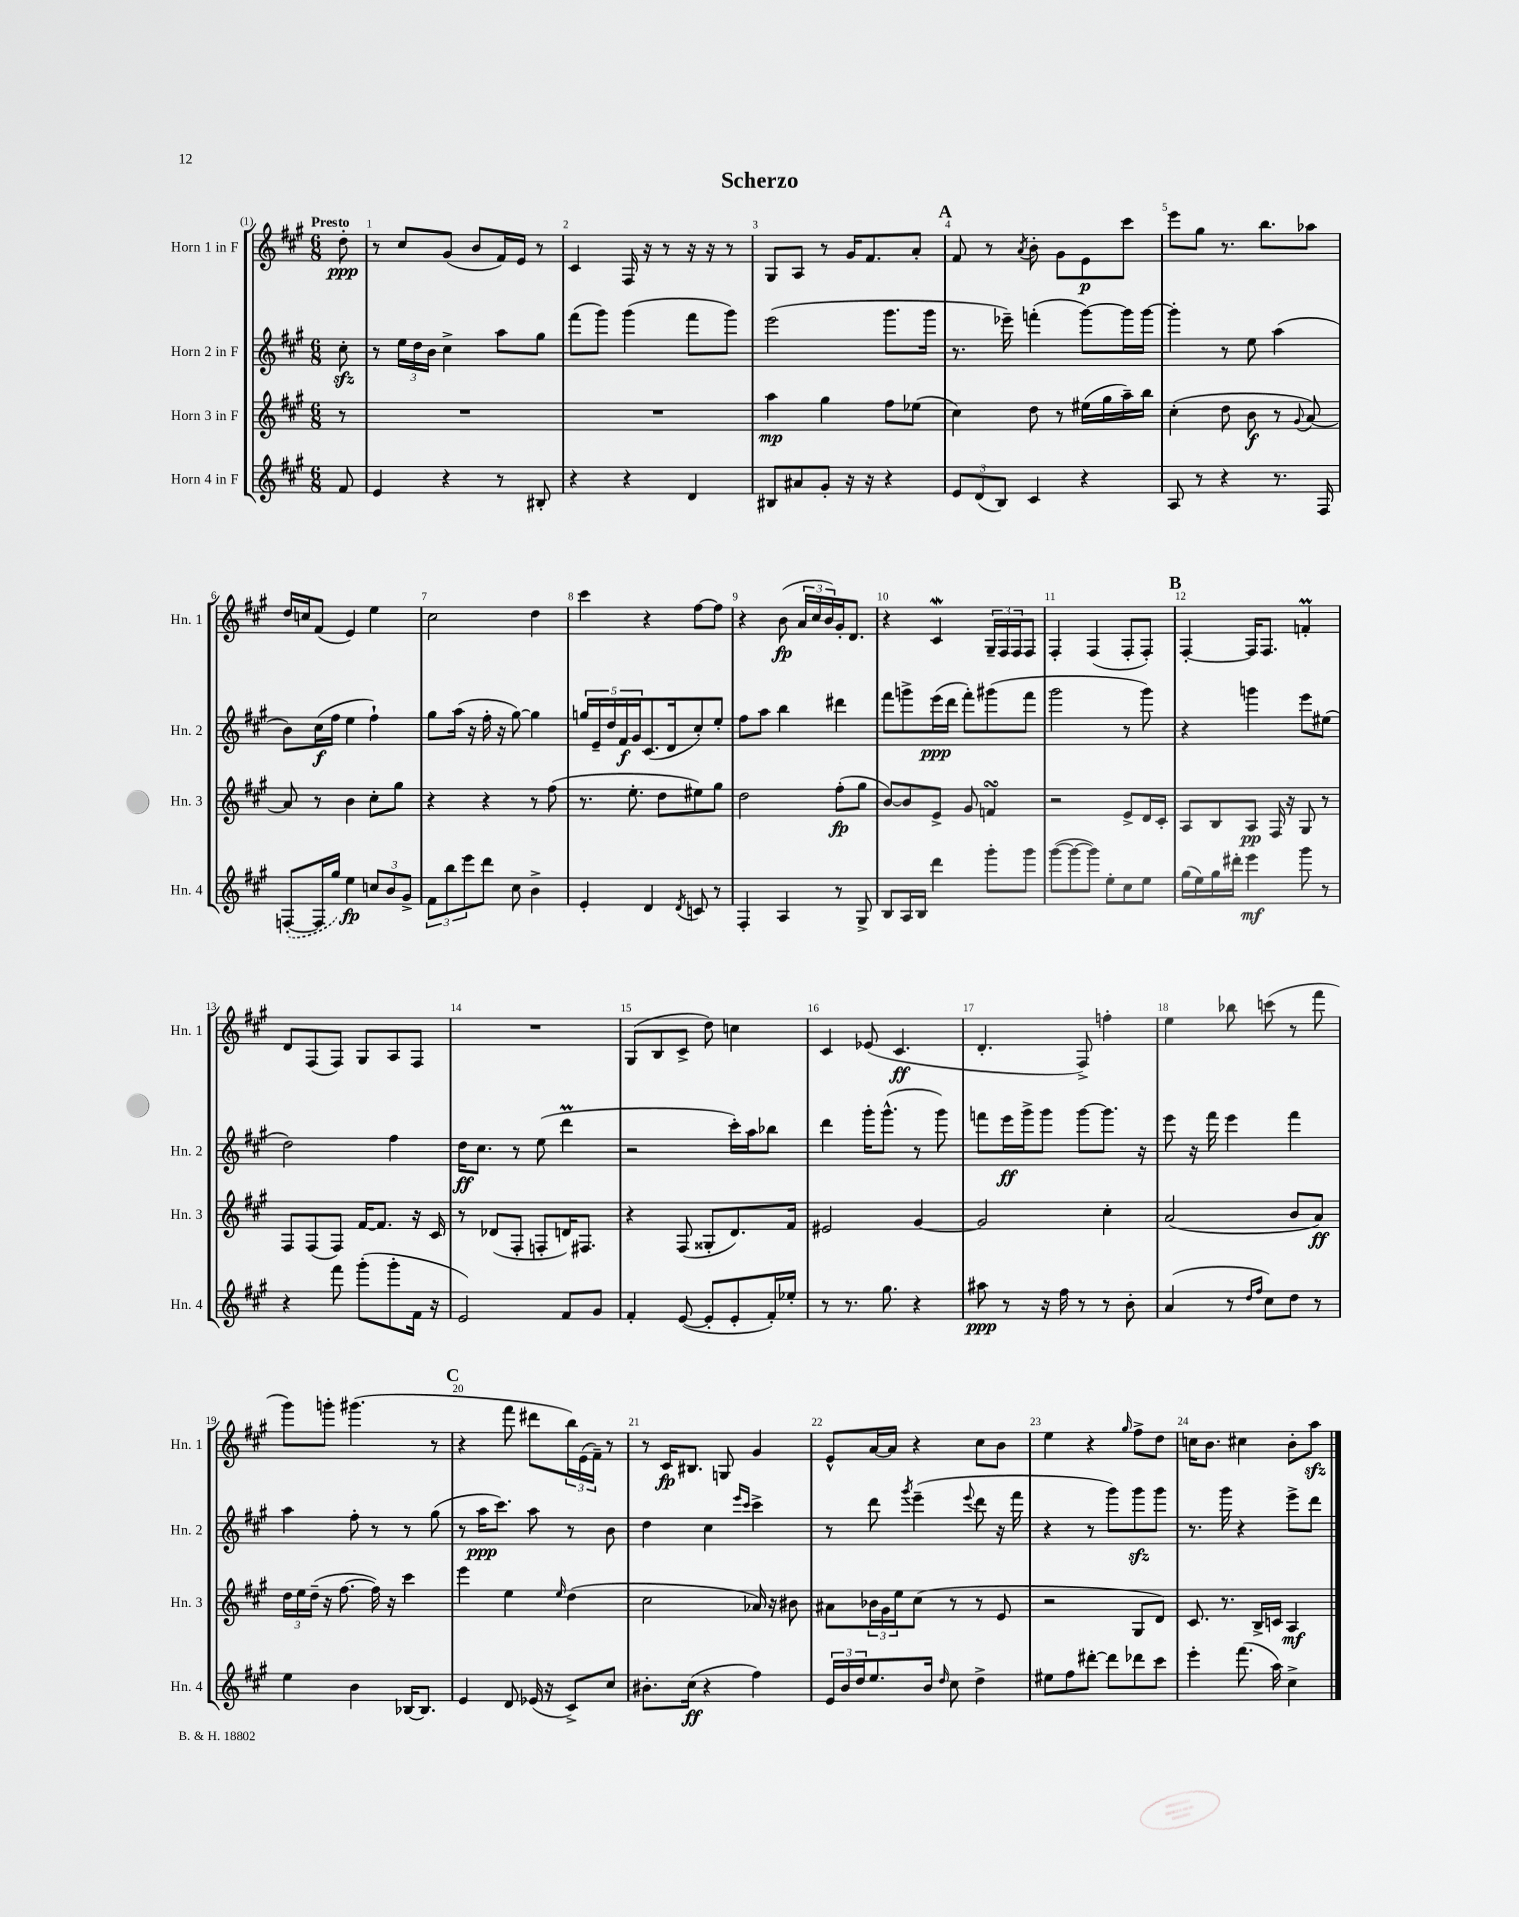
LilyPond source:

\header { title = "Scherzo" }
<<
\new StaffGroup <<
\new Staff = "s0" \with { instrumentName = "Horn 1 in F" shortInstrumentName = "Hn. 1" } {
    \clef treble \key a \major \numericTimeSignature \time 6/8 \partial 8 \tempo "Presto"
    d''8-.\ppp |
    r8 cis''8 gis'8( b'8 fis'16) e'16 r8 |
    cis'4 fis16 r16 r8 r16 r16 r8 |
    gis8 a8 r8 gis'16 fis'8. a'8-. |
    \mark \markup { \bold "A" } fis'8 r8 \acciaccatura { a'8 } b'8-. gis'8 e'8\p cis'''8 |
    e'''8 gis''8 r8. b''8. aes''8 |
    d''16 c''16 fis'8( e'4) e''4 |
    cis''2 d''4 |
    cis'''4 r4 fis''8~ fis''8 |
    r4 b'8\fp( \tuplet 3/2 { a'16 cis''16 b'16) } gis'16-. d'8. |
    r4 cis'4\mordent \tuplet 3/2 { gis16-- fis16 fis16 } fis8 |
    fis4-. fis4( fis8-. fis8-.) |
    \mark \markup { \bold "B" } fis4~-. fis16 fis8. f'4-.\prall |
    d'8 fis8( fis8) gis8 a8 fis8 |
    R2. |
    gis8( b8 cis'8-> d''8) c''4 |
    cis'4 ees'8( cis'4.\ff |
    d'4.-. fis8->) f''4-. |
    e''4 bes''8 c'''8( r8 fis'''8 |
    gis'''8) g'''8-. gis'''4.( r8 |
    \mark \markup { \bold "C" } r4 fis'''8 dis'''8 \tuplet 3/2 { b''16) e'16( fis'16--) } r8 |
    r8 cis'16\fp bis8. g8 gis'4 |
    e'8-^ a'16~ a'16 r4 cis''8 b'8 |
    e''4 r4 \grace { gis''16 } fis''8-> d''8 |
    c''16 b'8. cis''4 b'8-. a''8\sfz \bar "|." |
}
\new Staff = "s1" \with { instrumentName = "Horn 2 in F" shortInstrumentName = "Hn. 2" } {
    \clef treble \key a \major \numericTimeSignature \time 6/8 \partial 8
    cis''8-.\sfz |
    r8 \tuplet 3/2 { e''16 d''16 b'16 } cis''4-> a''8 gis''8 |
    fis'''8( gis'''8) gis'''4( fis'''8 gis'''8) |
    e'''2( gis'''8. gis'''16 |
    \mark \markup { \bold "A" } r8. ees'''16--) f'''4-.( gis'''8~) gis'''16 gis'''16~ |
    gis'''4-. r8 e''8 a''4( |
    b'8) cis''16\f( fis''16 e''4 fis''4-!) |
    gis''8 a''16( r16 fis''16-. r16 gis''8~) gis''4 |
    \tuplet 5/4 { g''16 e'16-- d''16 fis'16\f gis'16 } cis'8.( d'16 cis''8-.) e''8-. |
    fis''8 a''8 b''4 dis'''4 |
    fis'''8 g'''8-> e'''16\ppp( d'''16 fis'''8-.) gis'''8( fis'''8 |
    gis'''2 r8 gis'''8) |
    \mark \markup { \bold "B" } r4 g'''4 e'''8 eis''8( |
    d''2) fis''4 |
    d''16\ff cis''8. r8 e''8( d'''4\prall |
    r2 cis'''16-.) a''16 bes''8 |
    d'''4 gis'''16-. gis'''8.-^( r8 gis'''8) |
    f'''8 e'''16\ff gis'''16-> gis'''8 gis'''8~ gis'''8. r16 |
    e'''8 r16 fis'''16 e'''4 fis'''4 |
    a''4 fis''8-. r8 r8 gis''8( |
    \mark \markup { \bold "C" } r8 a''16\ppp cis'''8.) a''8 r8 b'8 |
    d''4 cis''4 \grace { e'''16 cis'''16 } cis'''4-> |
    r8 d'''8 \acciaccatura { gis'''8 } e'''4--( \appoggiatura { e'''8 } d'''8 r16 fis'''16 |
    r4 r8 gis'''8) gis'''8\sfz gis'''8 |
    r8. gis'''16 r4 e'''8-> d'''8 \bar "|." |
}
\new Staff = "s2" \with { instrumentName = "Horn 3 in F" shortInstrumentName = "Hn. 3" } {
    \clef treble \key a \major \numericTimeSignature \time 6/8 \partial 8
    r8 |
    R2. |
    R2. |
    a''4\mp gis''4 fis''8 ees''8( |
    \mark \markup { \bold "A" } cis''4) d''8 r8 eis''16( gis''16 a''16--) b''16 |
    cis''4-.( d''8 b'8\f r8 \appoggiatura { gis'8 } a'8~) |
    a'8 r8 b'4 cis''8-. gis''8 |
    r4 r4 r8 fis''8( |
    r8. e''8.-. d''8 eis''8) gis''8 |
    d''2 fis''8-.\fp( gis''8 |
    b'8~) b'8 e'8-> gis'8 f'4\turn |
    r2 e'8-> d'16 cis'16-. |
    \mark \markup { \bold "B" } a8 b8 a8\pp fis16 r16 gis8 r8 |
    fis8 fis8( fis8) fis'16~ fis'8. r16 cis'16 |
    r8 des'8( fis8-. f8-. d'16) fis8. |
    r4 fis8( gisis8-. d'8.) fis'16 |
    eis'2 gis'4~ |
    gis'2 cis''4-. |
    a'2( b'8 a'8\ff) |
    \tuplet 3/2 { d''16 e''16 d''16--( } r16 fis''8.~ fis''16) r16 cis'''4 |
    \mark \markup { \bold "C" } e'''4 e''4 \grace { e''16 } d''4( |
    cis''2 aes'16) r16 bis'8 |
    ais'8 \tuplet 3/2 { bes'16 gis'16 e''16 } cis''8( r8 r8 e'8 |
    r2 gis8 d'8) |
    cis'8. r8. b16-> c'16 a4\mf \bar "|." |
}
\new Staff = "s3" \with { instrumentName = "Horn 4 in F" shortInstrumentName = "Hn. 4" } {
    \clef treble \key a \major \numericTimeSignature \time 6/8 \partial 8
    fis'8 |
    e'4 r4 r8 bis8-. |
    r4 r4 d'4 |
    bis8 ais'8 gis'8-. r16 r16 r4 |
    \mark \markup { \bold "A" } \tuplet 3/2 { e'8 d'8( b8) } cis'4 r4 |
    a8 r8 r4 r8. fis16 |
    \once \slurDashed f8~-.( f16 gis''16) e''4\fp \tuplet 3/2 { c''8 b'8 gis'8-> } |
    \tuplet 3/2 { fis'8 b''8 e'''8 } d'''8 cis''8 b'4-> |
    e'4-. d'4 \acciaccatura { d'8 } c'8 r8 |
    fis4-. a4 r8 gis8-> |
    b8 a16 b16 d'''4 gis'''8-. gis'''8 |
    gis'''8~( gis'''8~ gis'''8) e''8-. cis''8 e''8 |
    \mark \markup { \bold "B" } gis''16( e''16) gis''16 dis'''16-. e'''4\mf gis'''8 r8 |
    r4 fis'''8 gis'''8-.( gis'''8-. fis'16 r16 |
    e'2) fis'8 gis'8 |
    fis'4-. e'8~( e'8-. e'8-. fis'16-.) ees''16-. |
    r8 r8. gis''8. r4 |
    ais''8\ppp r8 r16 fis''16 r8 r8 b'8-. |
    a'4( r8 \grace { d''16 fis''16 } cis''8) d''8 r8 |
    e''4 b'4 bes16~ bes8. |
    \mark \markup { \bold "C" } e'4 d'8 ees'16( r16 cis'8->) cis''8 |
    bis'8.-. cis''16\ff( r4 fis''4) |
    \tuplet 3/2 { e'16 b'16 d''16 } e''8. b'16 \grace { d''16 } cis''8 d''4-> |
    eis''8 fis''8 dis'''8~-. dis'''8 des'''8 cis'''8 |
    e'''4-. fis'''8.( a''16) cis''4-> \bar "|." |
}
>>
>>
\layout { \context { \Score \override BarNumber.break-visibility = ##(#f #t #t) barNumberVisibility = #all-bar-numbers-visible } }
